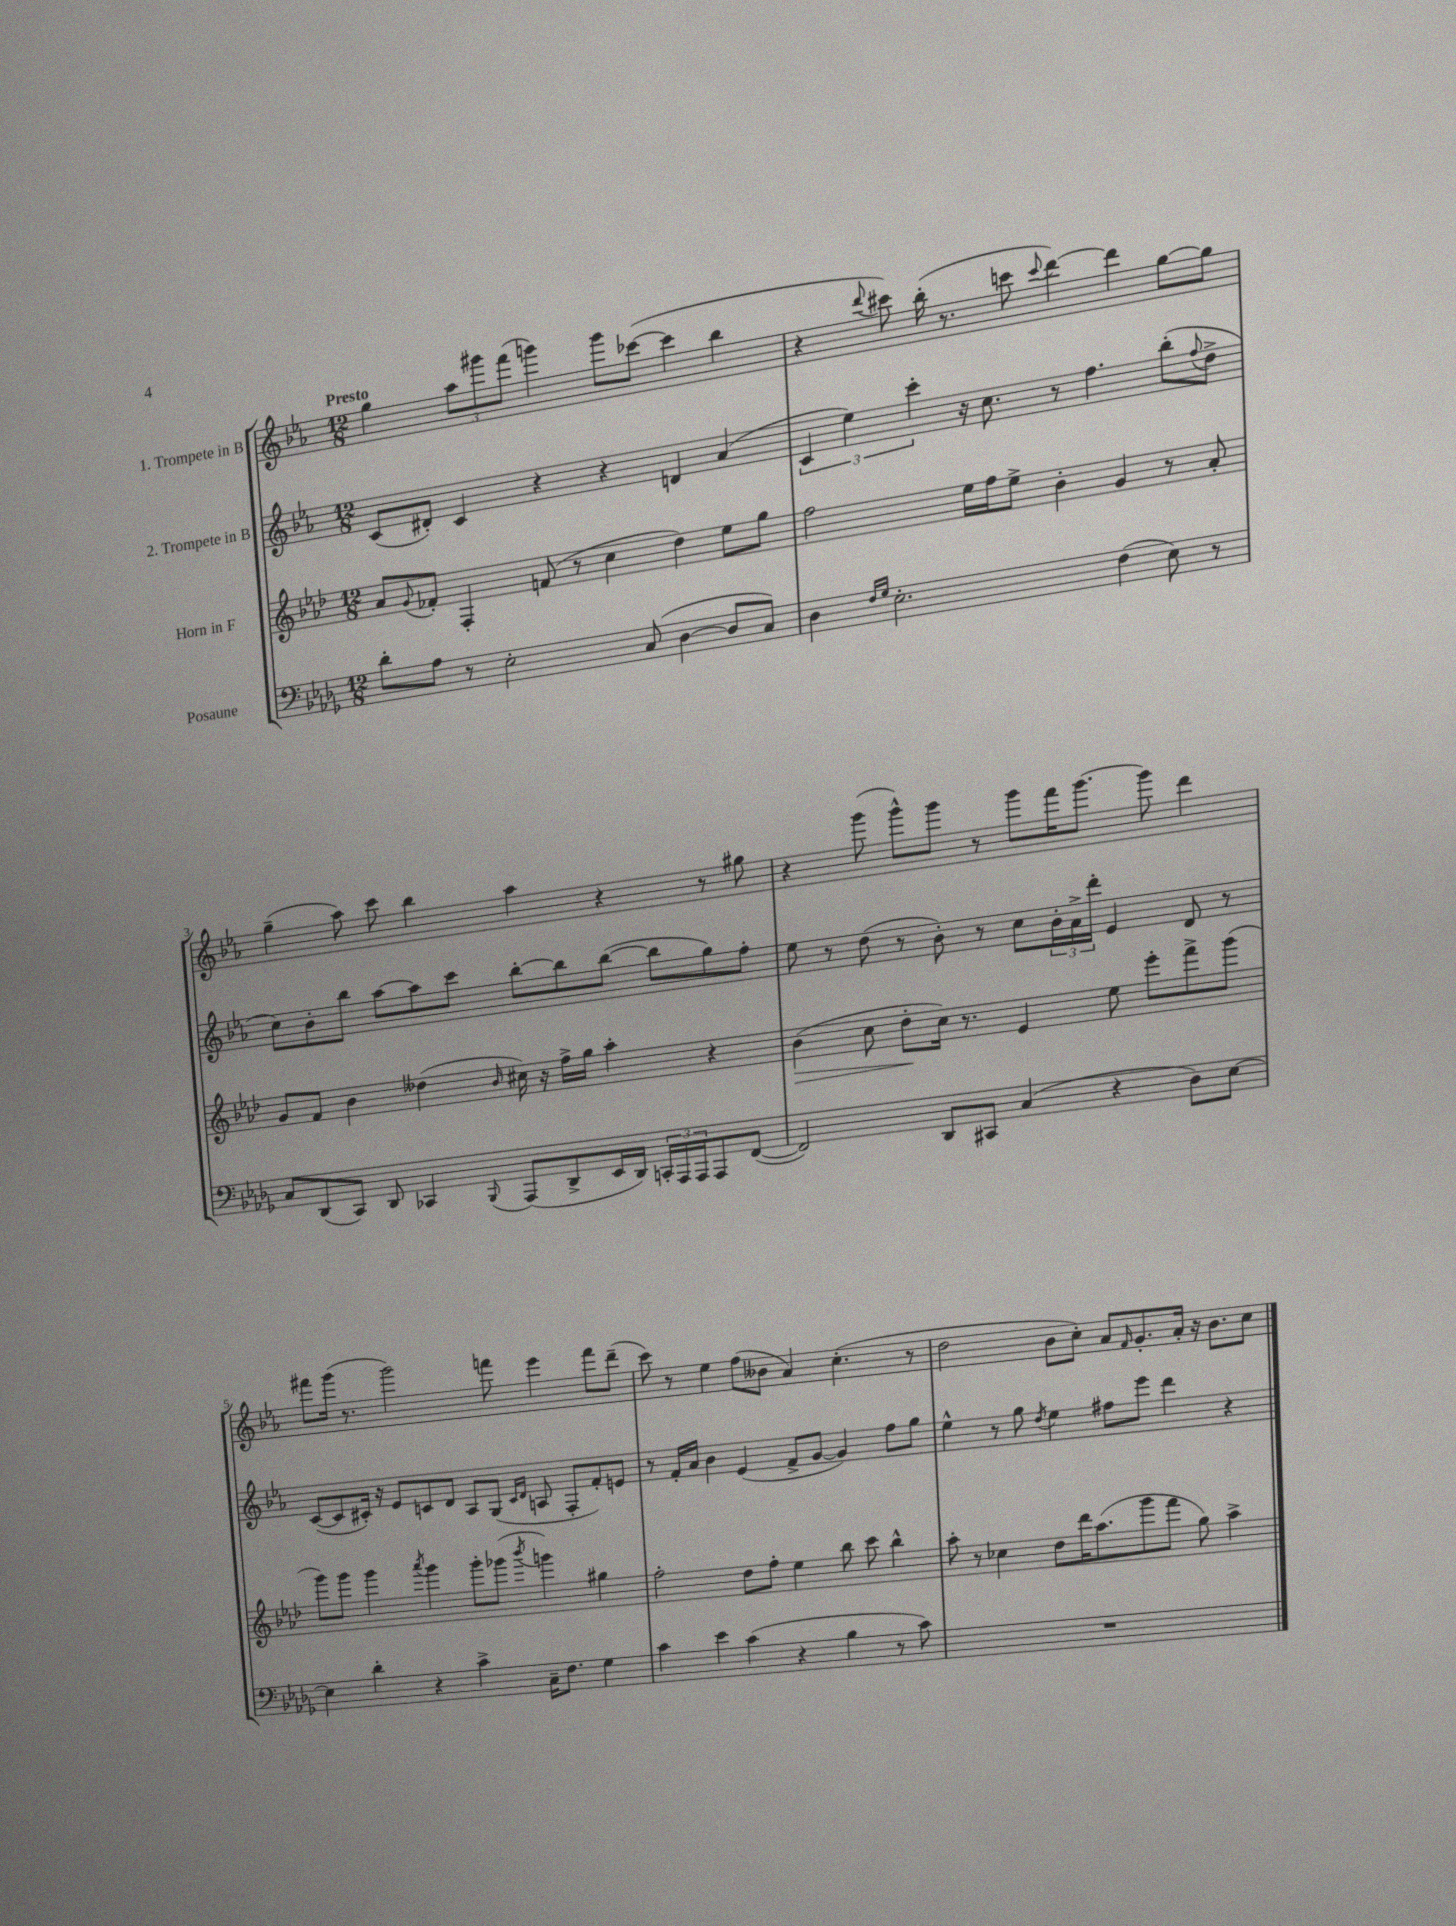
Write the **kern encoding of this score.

**kern	**kern	**dynam	**kern	**kern
*part4	*part3	*part3	*part2	*part1
*staff4	*staff3	*staff3	*staff2	*staff1
*I"Posaune	*I"Horn in F	*	*I"2. Trompete in B	*I"1. Trompete in B
*clefF4	*clefG2	*	*clefG2	*clefG2
*k[b-e-a-d-g-]	*k[b-e-a-d-]	*	*k[b-e-a-]	*k[b-e-a-]
*M12/8	*M12/8	*	*M12/8	*M12/8
=1	=1	=1	=1	=1
!	!	!	!	!LO:TX:a:B:t=Presto
8d-'\L	8a-/L	.	(8c/L	4gg\
.	8qqg/	.	.	.
8A-\J	8f-X'/J	.	8d#X'/J)	.
8r	4F'/	.	4c/	12aa-\L
.	.	.	.	12ggg#X\
2E-'\	.	.	.	.
.	.	.	.	(12fff\J
.	(8fn/	.	4r	4gggn\)
.	8r	.	.	.
.	4cc\	.	4r	8ggg\L
(8C/	.	.	.	([8ccc-X\J
[4D-\	4dd-\)	.	4dn/	4ccc-\]
8D-/L]	8ee-\L	.	(4a-/	4bb-\
8C/J)	8gg\J	.	.	.
=2	=2	=2	=2	=2
4D-\	2ff\	.	6c/	4r
.	.	.	6ee-\)	.
16qqF/LL	.	.	.	.
16qqG-/JJ	.	.	.	8qqddd/
2.E-'\	.	.	.	8ccc#X\)
.	.	.	6ccc'\	.
.	.	.	.	(16bb-'\
.	.	.	.	8.r
.	16ee-\LL	.	16r	.
.	16ff\J	.	8.cc\	.
.	8ee-^\J	.	.	8cccn\
.	.	.	.	8qqccc/
.	4b-'\	.	8r	[4ddd\)
.	.	.	4.ff\	.
(4F\	4g/	.	.	4ddd\]
8E-\)	8r	.	(8bb-'\L	[8gg\L
.	.	.	8qqff/	.
8r	8a-'/	.	8dd^\J	8gg\J]
!!LO:LB:g=z
=3	=3	=3	=3	=3
8C/L	8g/L	.	8cc\L)	(4gg~\
(8DD-/	8f/J	.	8b-'\	.
8CC/J)	4b-\	.	8bb-\J	8aa-\)
8DD-/	.	.	[8aa-\L	8ccc\
4CC-X/	(4dd--X\	.	8aa-\]	4bb-\
.	.	.	8ccc\J	.
8qqBBB-/	16qqb-/	.	.	.
(8AAA-/L	16cc#X\)	.	[8bb-'\L	4aa-\
.	16r	.	.	.
8DD-^/	16ff^\LL	.	8bb-\]	.
.	16gg\JJ	.	.	.
16EE-/L	4aa-'\	.	([8bb-\J	4r
16DD-/JJ)	.	.	.	.
24CCn'/LL	.	.	8bb-\L]	.
24AAA-/	.	.	.	.
24AAA-/J	.	.	.	.
8AAA-/	4r	.	8gg\)	8r
([8FF/J	.	.	8ff'\J	8gg#X\
=4	=4	=4	=4	=4
!	!	!LO:HP:b	!	!
2FF/])	(4b-\	>	8ee-\	4r
.	.	.	8r	.
.	8cc\	.	(8dd\	(8ggg\
.	8dd-'\L	.	8r	8ggg^^\L)
8DD-/L	16cc\Jk)	]	8b-'\)	8ggg\J
.	8.r	.	.	.
8CC#X/J	.	.	8r	8r
(4C/	4e-/	.	8cc\L	8ggg\L
.	.	.	24b-'\L	16fff\K
.	.	.	24a-^\	.
.	.	.	.	[8.ggg\J
.	.	.	24ddd'\JJ	.
4r	8ee-\	.	4e-/	.
.	8eee-'\L	.	.	8ggg\]
8D-\L)	8fff^\	.	8d/	4ddd\
[8E-\J	(8ggg\J	.	8r	.
!!LO:LB:g=z
=5	=5	=5	=5	=5
4E-\]	8ggg\L)	.	([8c/L	8fff#X\L
.	8ggg\J	.	8c/]	(16ggg\Jk
.	.	.	.	8.r
4d-'\	4ggg\	.	16c#X'/Jk)	.
.	.	.	16r	.
.	.	.	8e-/L	2ggg\)
.	8qaaa-/	.	.	.
4r	4ggg\	.	8cn/	.
.	.	.	8d/J	.
4c^\	8ggg'\L	.	8A-/L	.
.	(8ggg-X\J	.	(8G/J	8fffn\
.	.	.	16qqc/LL	.
.	8qbbb-/	.	16qqd/JJ	.
16C~\KL	4gggn\)	.	8An/	4eee-\
8.F\J	.	.	.	.
.	.	.	8F'/L	.
4G-\	4gg#X\	.	8f'/)	8fff\L
.	.	.	8en/J	(8ddd~\J
=6	=6	=6	=6	=6
4c\	2ff'\	.	8r	8ccc\)
.	.	.	16f'/LL	8r
.	.	.	16a-/JJ	.
4e-\	.	.	4b-\	4ee-\
(4c\	8dd-\L	.	(4e-/	(8ff\L
.	8ff'\J	.	.	8b--X\J
4r	4ee-\	.	8f^/L	4a-/)
.	.	.	[8g/J	.
4B-\	8bb-\	.	4g/])	(4.cc'\
.	8ccc\	.	.	.
8r	4bb-^^\	.	8ff\L	.
8c\)	.	.	8gg\J	8r
=7	=7	=7	=7	=7
1.r	8aa-'\	.	4ee-^^\	2dd\
.	8r	.	.	.
.	4cc-X\	.	8r	.
.	.	.	8gg\	.
.	.	.	8qdd/	.
.	8dd-\L	.	4ee-\	8b-\L
.	16ddd-\K	.	.	8cc'\J)
.	(8.aa-\	.	.	.
.	.	.	8ff#X\L	8a-/L
.	.	.	.	16qqf/
.	8ggg\	.	8eee-\J	8.g'/
.	8fff\J	.	4ddd\	.
.	.	.	.	16a-'/Jk
.	8gg\)	.	.	16r
.	.	.	.	8.b-\L
.	4aa-^\	.	4r	.
.	.	.	.	8cc\J
==	==	==	==	==
*-	*-	*-	*-	*-
